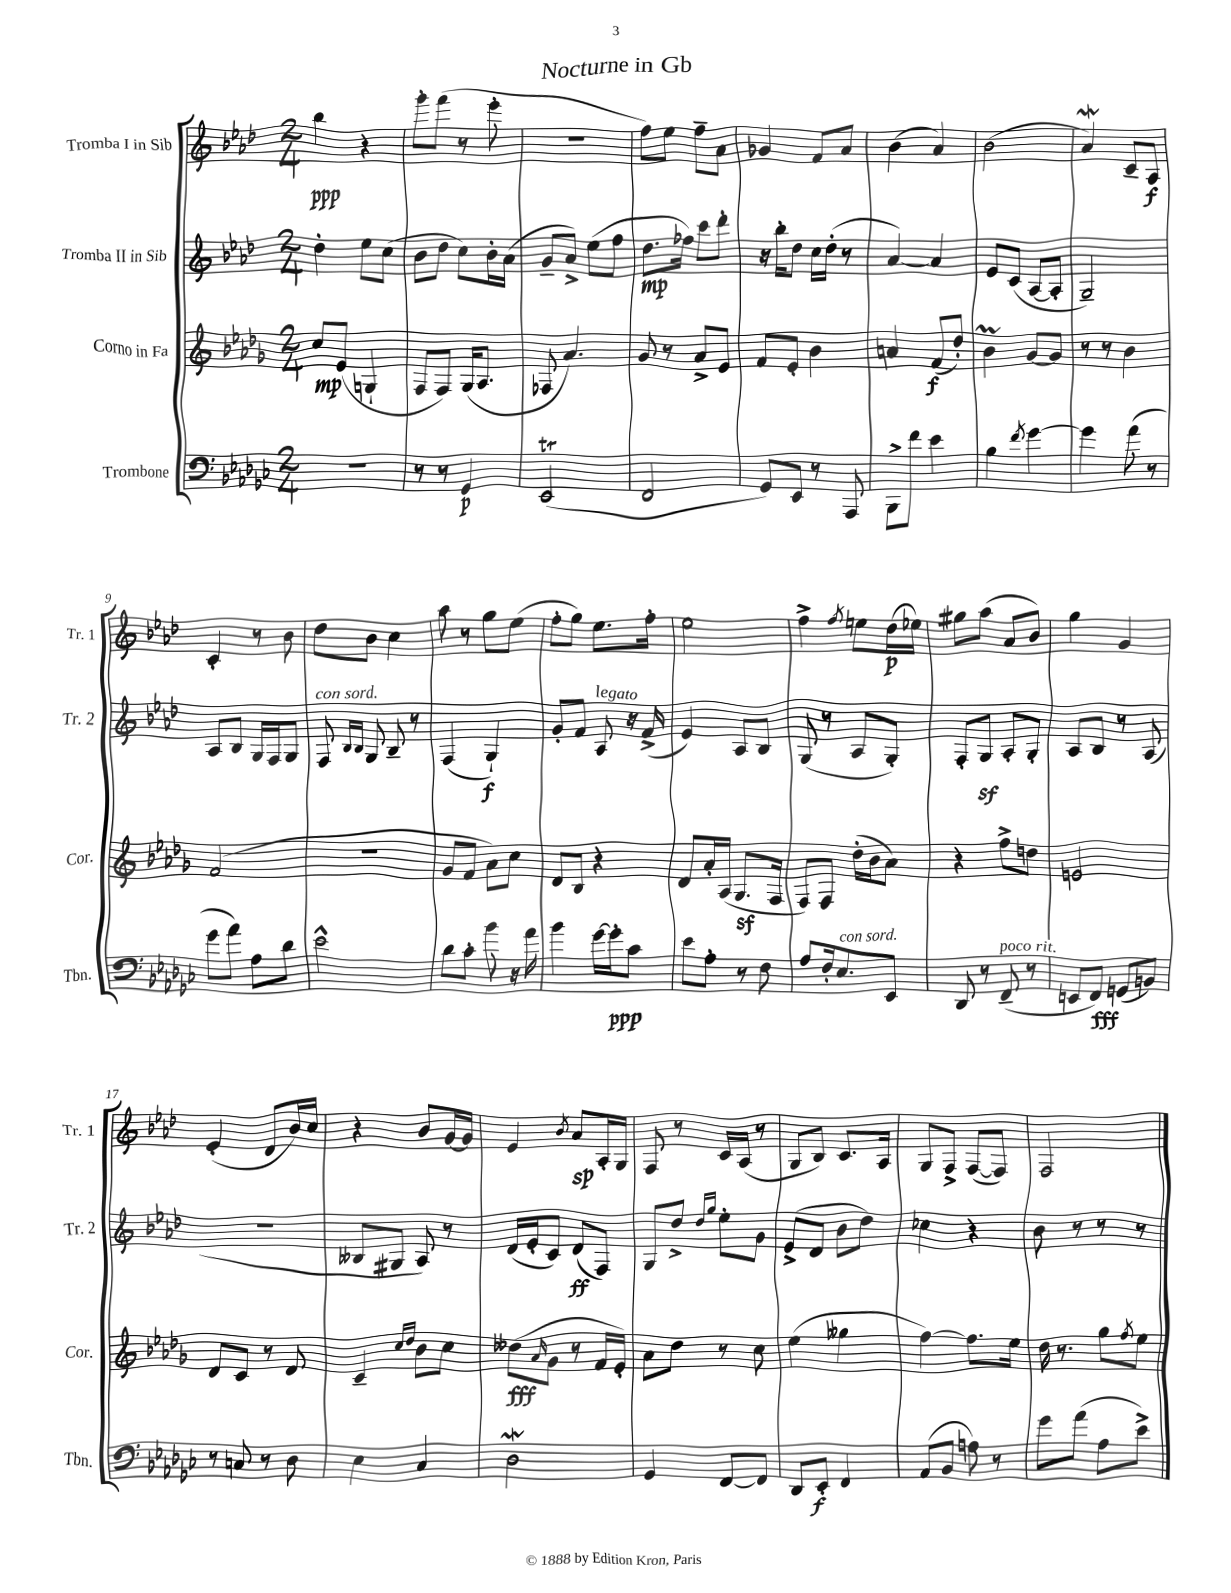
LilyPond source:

\header { title = "Nocturne in Gb" }
<<
\new StaffGroup <<
\new Staff = "s0" \with { instrumentName = "Tromba I in Sib" shortInstrumentName = "Tr. 1" } {
    \clef treble \key aes \major \numericTimeSignature \time 2/4
    bes''4\ppp r4 |
    g'''8-. f'''8( r8 ees'''8-. |
    R2 |
    f''8) ees''8 f''8-- aes'8 |
    ges'4 f'8 aes'8 |
    bes'4( aes'4) |
    bes'2( |
    aes'4\mordent) c'8-- aes8\f |
    c'4-. r8 bes'8 |
    des''8 bes'8 c''4 |
    aes''8 r8 g''8 ees''8( |
    f''8-. g''8) ees''8. f''16-. |
    ees''2 |
    f''4-> \acciaccatura { f''8 } e''8 des''16\p( ees''16) |
    gis''8 aes''8( aes'8 bes'8) |
    g''4 g'4 |
    ees'4-.( des'8 bes'16) c''16 |
    r4 bes'8 g'16~ g'16 |
    ees'4 \acciaccatura { bes'8 } aes'8\sp aes16-. g16 |
    f8 r8 c'16 aes16( r8 |
    g8 bes8) c'8. aes16 |
    g8 f8-> f8~( f8) |
    f2 \bar "|." |
}
\new Staff = "s1" \with { instrumentName = "Tromba II in Sib" shortInstrumentName = "Tr. 2" } {
    \clef treble \key aes \major \numericTimeSignature \time 2/4
    des''4-. ees''8 c''8( |
    bes'8 des''8 c''8) bes'16-. aes'16( |
    g'8-- aes'8->) ees''8( f''8 |
    des''8.\mp fes''16) c'''8 des'''8-. |
    r16 bes''16-. des''8 c''16 des''16-.( r8 |
    aes'4~) aes'4 |
    ees'8 c'8( aes8~ aes8-. |
    g2--) |
    aes8 bes8 g16 f16 g8 |
    f8^\markup { \italic "con sord." } \grace { bes16 bes16 } g8 bes8-- r8 |
    f4( g4-!\f) |
    g'8-. f'8 aes8^\markup { \italic "legato" } r16 f'16->( |
    ees'4) aes8 bes8 |
    g8( r8 aes8 g8-.) |
    f8-. g8\sf aes8-. g8-. |
    aes8 bes8 r8 aes8( |
    r2 |
    beses8 gis8 aes8) r8 |
    des'16( ees'16-. c'8) des'8\ff( f8) |
    g8 des''8-> \grace { des''16 g''16 } ees''8-. g'8 |
    ees'8->( des'8 bes'8 des''8) |
    ces''4 r4 |
    bes'8 r8 r8 r8 \bar "|." |
}
\new Staff = "s2" \with { instrumentName = "Corno in Fa" shortInstrumentName = "Cor." } {
    \clef treble \key des \major \numericTimeSignature \time 2/4
    c''8\mp ees'8( g4-! |
    f8 f8) ges16( aes8. |
    fes8 aes'4.) |
    ges'8 r8 aes'8-> ees'8 |
    f'8 ees'8-. bes'4 |
    a'4 f'8\f( des''8-.) |
    bes'4\prall ges'8~ ges'8 |
    r8 r8 bes'4 |
    f'2( |
    R2 |
    ges'8 f'8 aes'8) c''8 |
    des'8 bes8 r4 |
    des'8 aes'16-. aes16( ges8.\sf f16 |
    f8) f8 des''16-.( bes'16 aes'8) |
    r4 f''8-> d''8 |
    e'2 |
    des'8 c'8 r8 des'8 |
    c'4-- \grace { c''16 des''16 } bes'8 c''8 |
    deses''8\fff( \grace { aes'16 } ges'8 r8 f'16 ees'16-.) |
    aes'8 des''8 r8 c''8 |
    ees''4( geses''4 |
    f''4~) f''8. ees''16 |
    des''16 r8. ges''8 \acciaccatura { f''8 } ees''8 \bar "|." |
}
\new Staff = "s3" \with { instrumentName = "Trombone" shortInstrumentName = "Tbn." } {
    \clef bass \key ges \major \numericTimeSignature \time 2/4
    r2 |
    r8 r8 ges,4\p |
    ees,2\trill( |
    f,2 |
    ges,8) ees,8 r8 aes,,8 |
    bes,,8-> f'8 ees'4 |
    bes4 \acciaccatura { f'8 } ges'4~ |
    ges'4 aes'8( r8 |
    ges'8 aes'8) aes8 des'8 |
    ees'2-^ |
    des'8 ces'8-. bes'8 r16 aes'16 |
    bes'4 ges'16~ ges'16-.\ppp ces'8 |
    ees'8 aes8-. r8 f8 |
    aes8 f16-. ees8.^\markup { \italic "con sord." } ees,8 |
    des,8 r8 f,8--^\markup { \italic "poco rit." }( r8 |
    e,8 f,8\fff) g,8( b,8) |
    r8 c8 r8 des8 |
    ees4 ces4 |
    des2\mordent |
    ges,4 f,8~ f,8 |
    des,8 ees,8-.\f f,4 |
    aes,8( bes,8 a8) r8 |
    ges'8 aes'8( aes8 ees'8->) \bar "|." |
}
>>
>>
